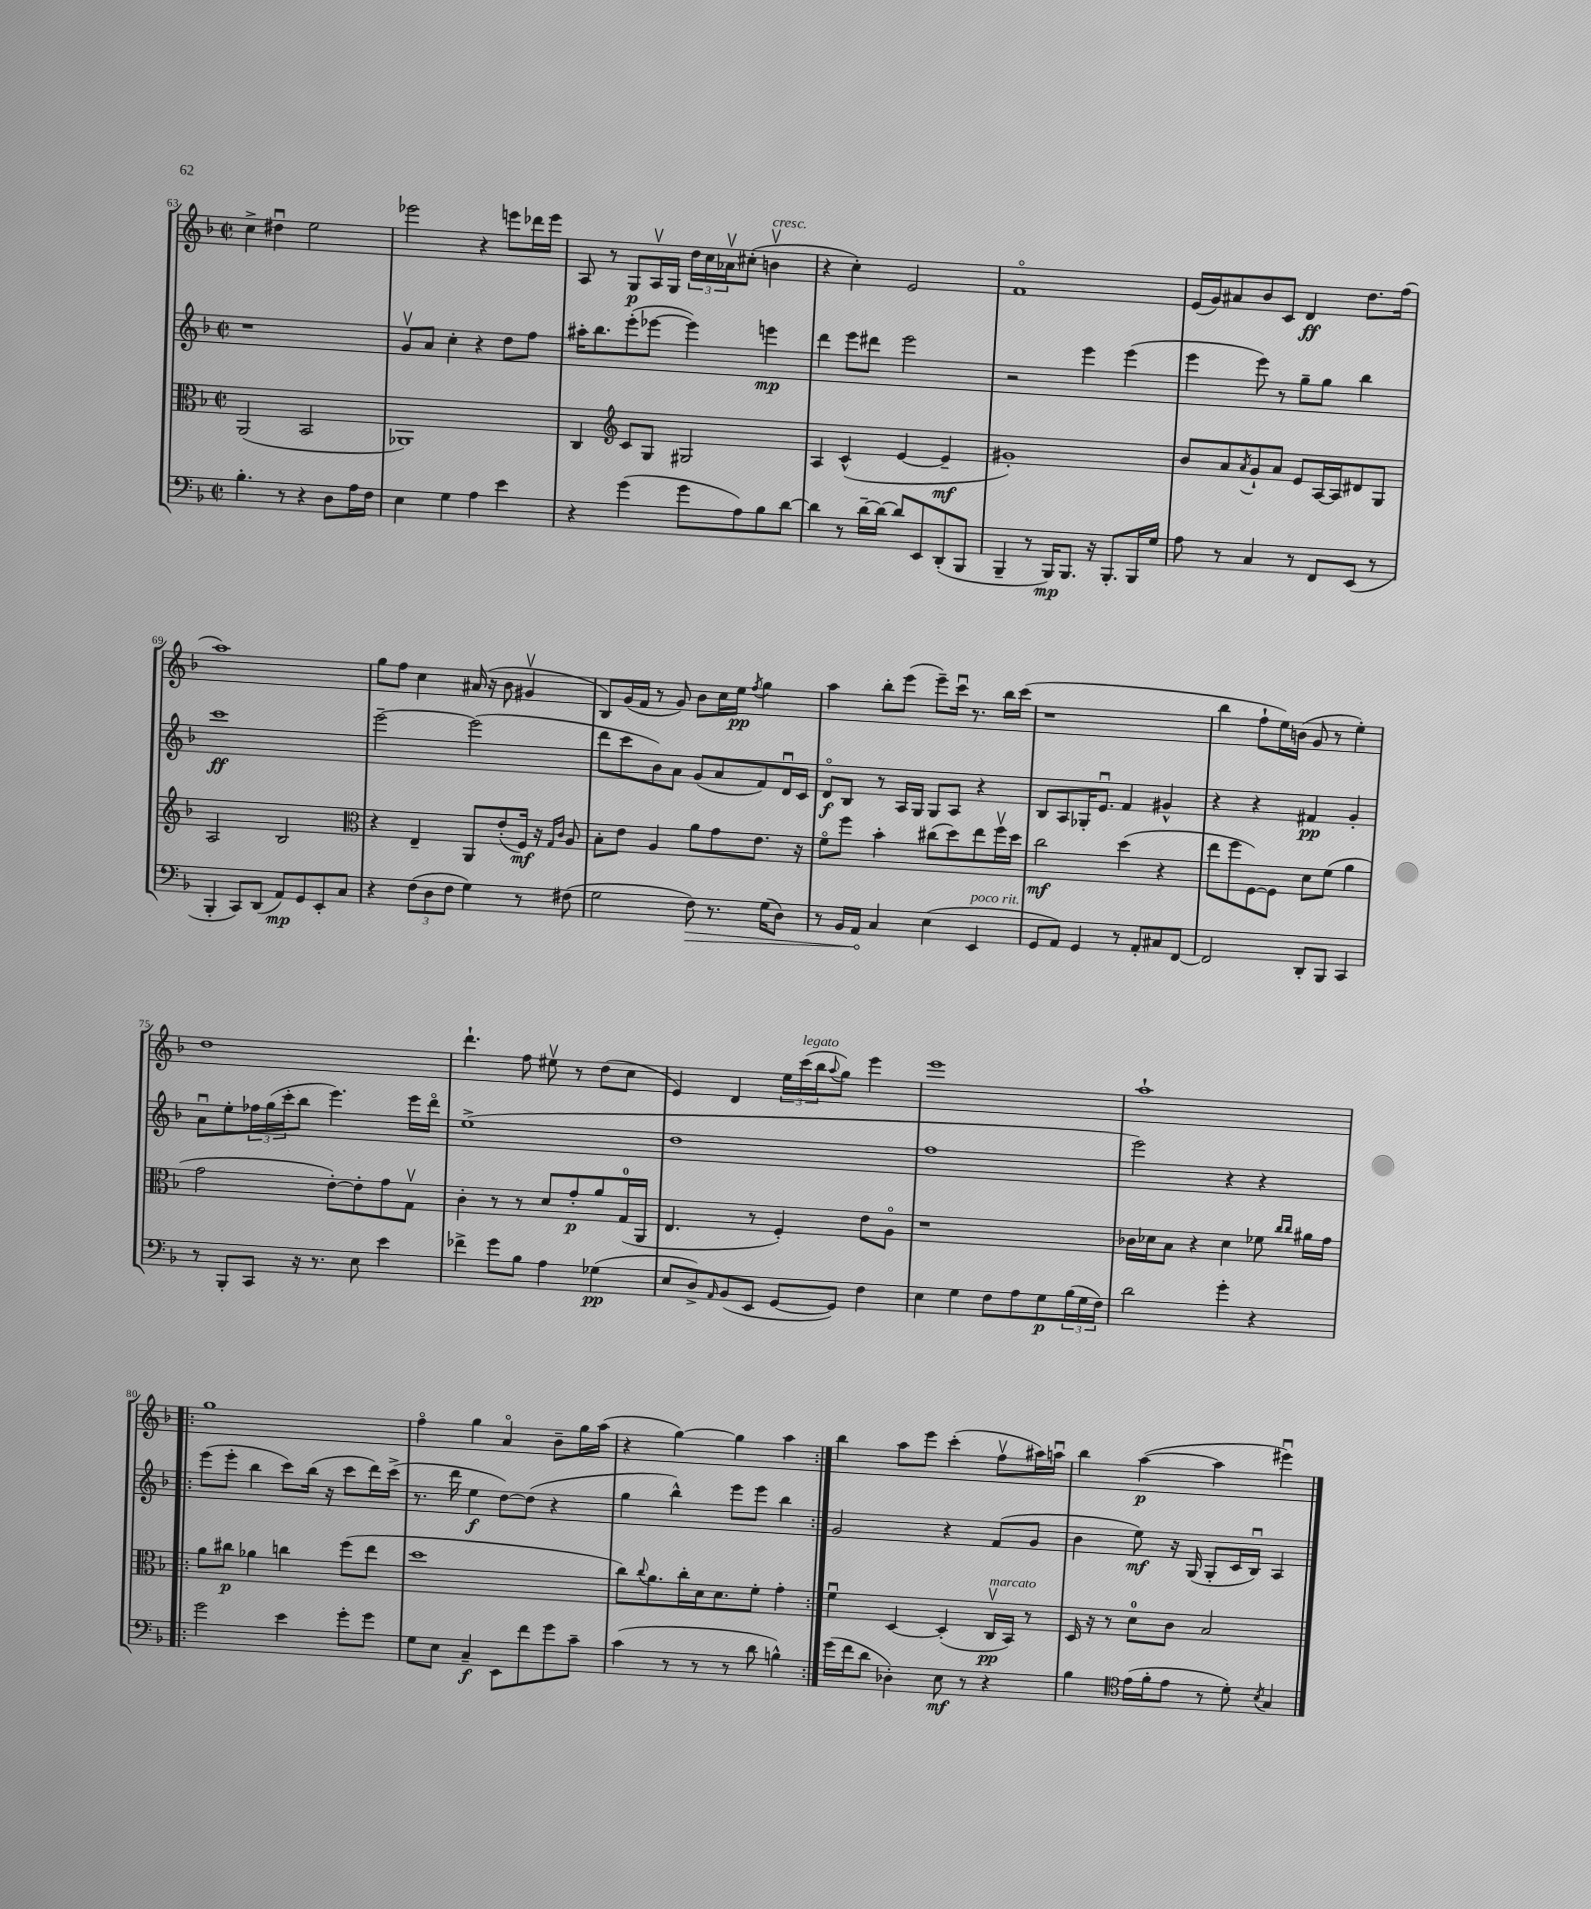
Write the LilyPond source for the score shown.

<<
\new StaffGroup <<
\new Staff = "s0" {
    \clef treble \key f \major \defaultTimeSignature \time 2/2
    c''4-> dis''4\downbow e''2 |
    ees'''2 r4 e'''8 des'''16 e'''16 |
    a8 r8 g8\p a16\upbow g16 \tuplet 3/2 { d''16 c''16 aes'16\upbow } cis''8-.( b'4\upbow^\markup { \italic "cresc." } |
    r4 c''4-.) e'2 |
    f'1\flageolet |
    e'16( g'16) ais'8 bes'8 c'8 d'4\ff d''8. f''16( |
    a''1) |
    g''8 f''8 c''4 ais'16( r16 bes'8 gis'4\upbow |
    bes8) g'16( f'16 r8 g'8) bes'8 c''16 e''16\pp \acciaccatura { f''8 } g''4 |
    a''4 bes''8-. e'''8( e'''8--) c'''16\downbow r8. bes''16 c'''16( |
    r1 |
    bes''4 f''8-! e''16) b'16( g'8 r8 e''4-.) |
    d''1 |
    d'''4.-! f''8 eis''8\upbow r8 d''8( c''8 |
    e'4) d'4 \tuplet 3/2 { e''16 c'''16^\markup { \italic "legato" }( bes''16 } \appoggiatura { a''8 } g''8) e'''4 |
    e'''1 |
    a''1-! |
    \repeat volta 2 { g''1 |
    f''4\flageolet g''4 a'4\flageolet bes'8-- g''16 a''16( |
    r4 g''4~) g''4 a''4 | }
    bes''4 a''8 e'''8 c'''4-.( f''8\upbow ais''16) a''16\downbow |
    bes''4 a''4~\p( a''4 eis'''4\downbow) \bar "|." |
}
\new Staff = "s1" {
    \clef treble \key f \major \defaultTimeSignature \time 2/2
    r1 |
    g'8\upbow a'8 c''4-. r4 d''8 f''8 |
    ais''16-. bes''8. e'''8-.( ees'''8~ ees'''4) e'''4\mp |
    d'''4 e'''8 dis'''8 e'''2 |
    r2 e'''4 e'''4( |
    e'''4 e'''8) r8 g''8-- g''8 bes''4 |
    c'''1\ff |
    e'''2~-- e'''2( |
    d'''8 c'''8 bes'8) a'8 g'8( a'8 f'8) d'16\downbow c'16 |
    d'8\flageolet\f bes8 r8 a16 g16 g8 a8 r4 |
    bes8 a8 ges16-. e'8.\downbow f'4 gis'4-^ |
    r4 r4 fis'4\pp g'4-. |
    a'8\downbow e''8-. \tuplet 3/2 { fes''16 g''16( c'''16-. } bes''8 e'''4.) e'''16 d'''16\flageolet |
    e''1->( |
    d''1 |
    f''1 |
    e'''2) r4 r4 |
    \repeat volta 2 { e'''8( e'''8-. bes''4 c'''8) bes''16( r16 c'''8 d'''16) c'''16->( |
    r8. d'''16 e''4\f d''8~) d''8( r4 |
    g''4 bes''4-^) e'''8 e'''8 bes''4 | }
    g'2 r4 f'8( g'8 |
    bes'4 e''8\mf) r16 g16( g8-. c'16 bes16\downbow) a4 \bar "|." |
}
\new Staff = "s2" {
    \clef alto \key f \major \defaultTimeSignature \time 2/2
    a,2( bes,2 |
    aes,1) |
    c4 \clef treble c'8 g8 gis2 |
    a4 c'4-^( e'4~ e'4--\mf |
    gis'1-.) |
    bes'8 a'8 \acciaccatura { a'8 } g'8-! a'8 e'8 a16~ a16 dis'8 g8 |
    a2 bes2 |
    \clef alto r4 e4-- a,8 e'8-.( f16\mf) r16 \grace { g16 c'16 } a8 |
    bes8-. e'8 a4 a'8 g'8 e'8. r16 |
    f'8\flageolet f''8 bes'4-. cis''8( d''8) e''8 f''16\upbow d''16 |
    c''2\mf d''4( r4 |
    e''8 f''8 f8~) f8 d'8 f'8( a'4 |
    g'2 e'8~-.) e'8-. g'8 g8\upbow |
    c'4-. r8 r8 d'8 g'8-.\p a'8 g16-0( a,16 |
    e4. r8 f4-.) e'8 a8\flageolet |
    r1 |
    ces'16 des'16 bes8 r4 des'4 fes'8 \grace { c''16 c''16 } ais'16 g'16 |
    \repeat volta 2 { a'8 cis''8\p aes'4 c''4 f''8( e''8 |
    d''1 |
    c''8) \appoggiatura { c''8 } a'8. c''16-. d'16 d'8. f'8-. g'4-. | }
    f'4\downbow d4~ d4-.( c16\upbow\pp^\markup { \italic "marcato" } bes,16) r8 |
    d16 r16 r8 d'8-0 c'8 bes2 \bar "|." |
}
\new Staff = "s3" {
    \clef bass \key f \major \defaultTimeSignature \time 2/2
    bes4.-. r8 r4 d8 a16 f16 |
    e4 g4 a4 e'4 |
    r4 g'4( g'8 a8) bes8 d'8~ |
    d'4 r8 d'16~-- d'16~ d'8 e,8 d,8-.( bes,,8 |
    bes,,4-- r8 bes,,16\mp) bes,,8. r16 bes,,8.-. bes,,16 g16 |
    a8 r8 c4 r8 f,8 e,8( r8 |
    bes,,4-. c,8) d,8( a,8\mp) g,8 e,8-. c8 |
    r4 \tuplet 3/2 { f8( d8 f8 } g4) r8 fis8( |
    g2 \once \override Hairpin.circled-tip = ##t f8\>) r8. g16( d8) |
    r8 bes,16 a,16\! c4 e4( e,4^\markup { \italic "poco rit." } |
    g,8 a,8) g,4 r8 a,8-. cis8 f,8~ |
    f,2 d,8-. bes,,8 c,4 |
    r8 bes,,8-. c,8 r16 r8. e8 e'4 |
    fes'4-> g'8 bes8 a4 ges4\pp( |
    e8 d8->) \grace { a,16 } bes,8( e,8 g,8~ g,8) f4 |
    e4 g4 f8 a8 g8\p \tuplet 3/2 { bes16( g16 f16) } |
    d'2 g'4-. r4 |
    \repeat volta 2 { g'2 e'4 g'8-. g'8 |
    g8 e8 c4--\f e,8 f'8 g'8 c'8-- |
    c'4( r8 r8 r8 d'8 b4-^) | }
    g'16( f'16 d'8 des4-.) e8\mf r8 r4 |
    bes4 \clef tenor e'16( f'16-. e'8 r8 d'8-.) \acciaccatura { bes8 } g4 \bar "|." |
}
>>
>>
\layout { \context { \Score currentBarNumber = #63 } }
